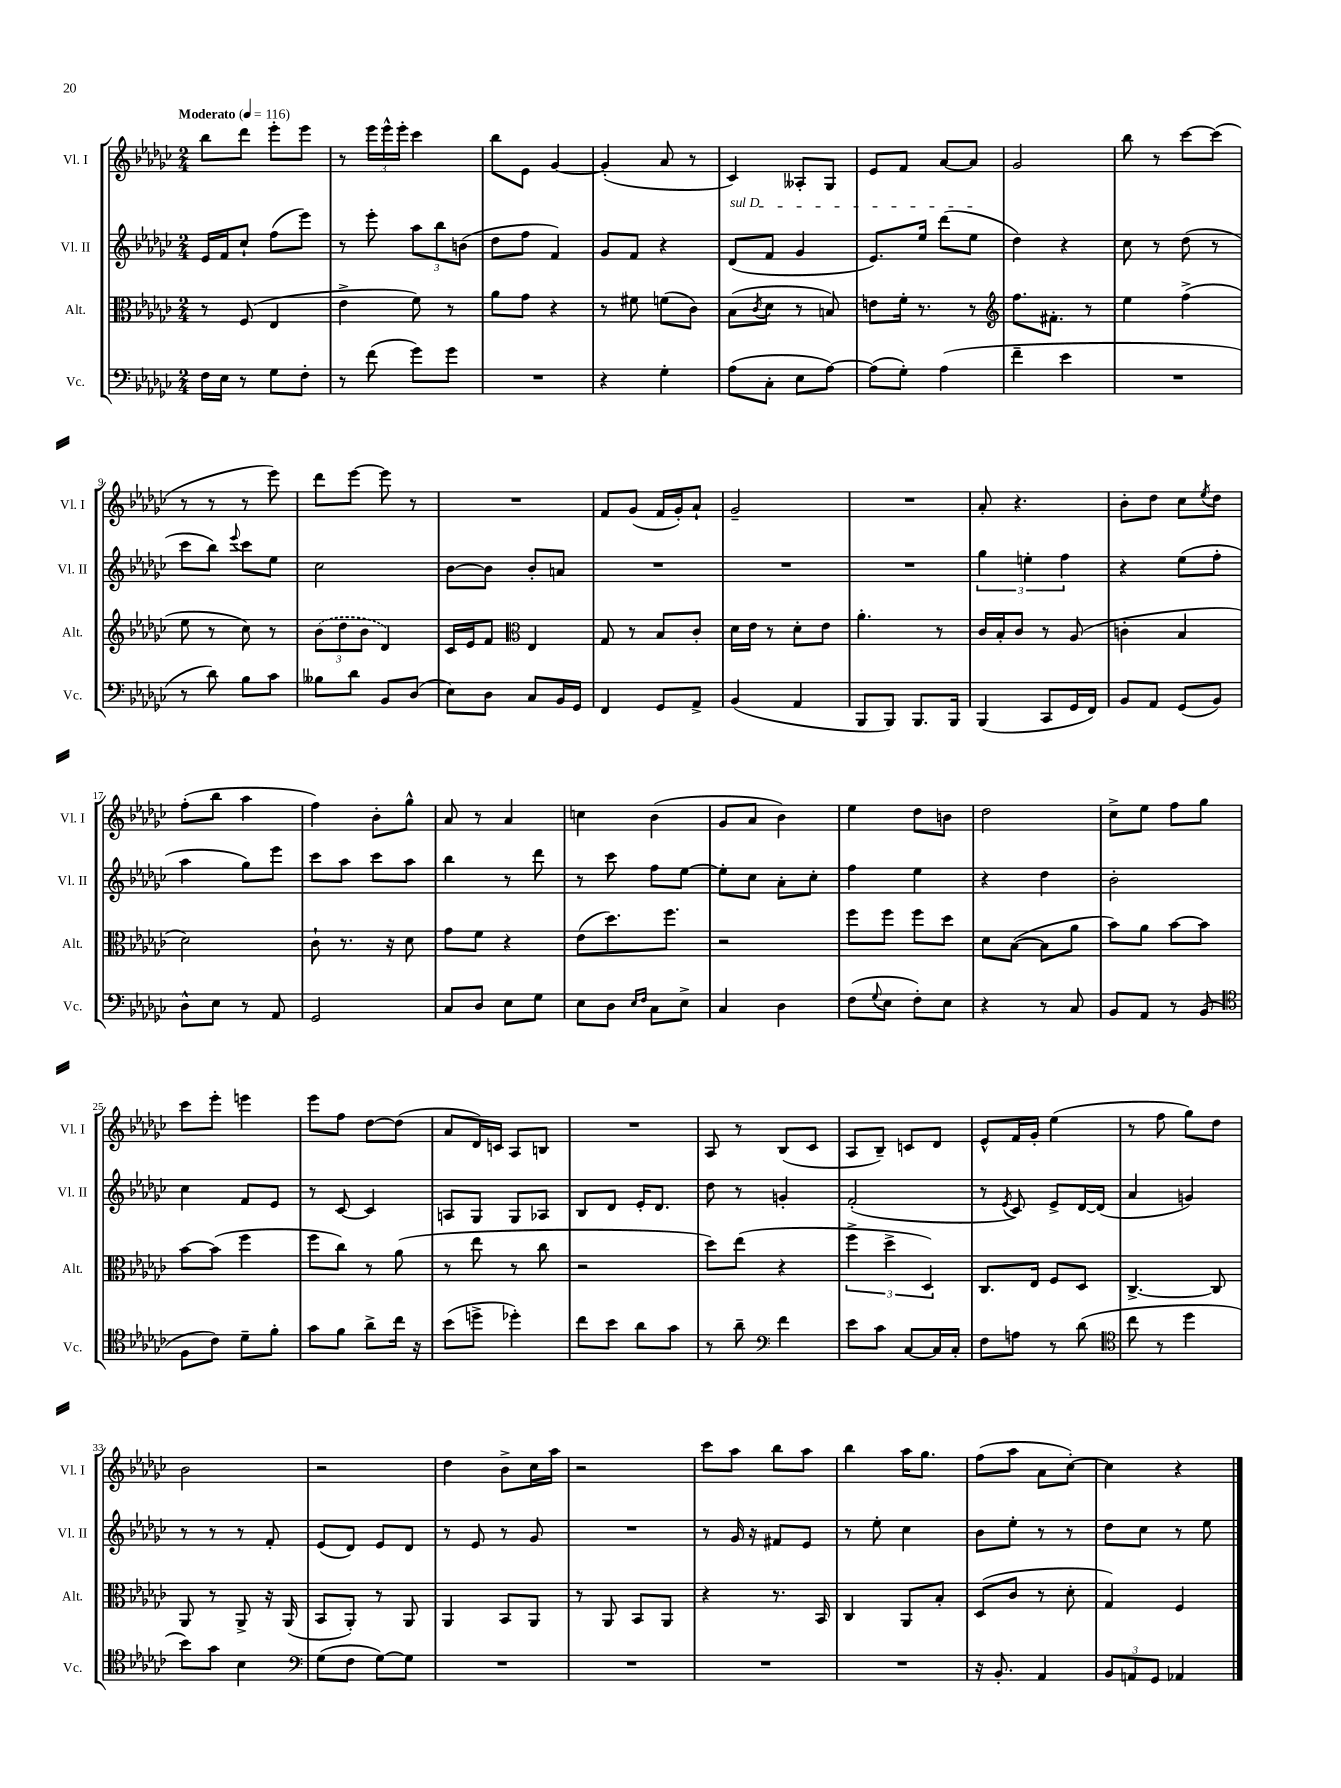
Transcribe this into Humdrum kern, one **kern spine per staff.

**kern	**kern	**kern	**kern
*part4	*part3	*part2	*part1
*staff4	*staff3	*staff2	*staff1
*I"Vc.	*I"Alt.	*I"Vl. II	*I"Vl. I
*I'Vc.	*I'Alt.	*I'Vl. II	*I'Vl. I
*clefF4	*clefC3	*clefG2	*clefG2
*k[b-e-a-d-g-c-]	*k[b-e-a-d-g-c-]	*k[b-e-a-d-g-c-]	*k[b-e-a-d-g-c-]
*M2/4	*M2/4	*M2/4	*M2/4
*MM116	*MM116	*MM116	*MM116
=1	=1	=1	=1
!	!	!	!LO:TX:a:B:t=Moderato
16F\LL	8r	16e-/LL	8bb-\L
16E-\JJ	.	16f/J	.
8r	(8F/	8cc-`/J	8ddd-\J
8G-\L	4E-/	(8ff\L	8eee-'\L
8F'\J	.	8eee-\J)	8eee-\J
=2	=2	=2	=2
8r	4e-^\	8r	8r
(8f\	.	8eee-'\	24eee-\LL
.	.	.	24eee-^^\
.	.	.	24eee-'\JJ
8g-\L)	8f\)	12aa-\L	4ccc-\
.	.	12bb-\	.
8g-\J	8r	.	.
.	.	(12bn\J	.
=3	=3	=3	=3
2r	8a-\L	8dd-\L	8bb-\L
.	8g-\J	8ff\J	8e-\J
.	4r	4f/)	[4g-/
=4	=4	=4	=4
4r	8r	8g-/L	(4g-'/]
.	8f#X\	8f/J	.
4G-'\	(8fn\L	4r	8a-/
.	8c-\J)	.	8r
=5	=5	=5	=5
!	!	!LO:TX:a:i:t=sul D	!
(8A-\L	(8B-\L	(8d-/L	4c-/)
.	8qc-/	.	.
8C-'\J	8d-\J	8f/J	.
8E-\L	8r	4g-/	8A--X'/L
[8A-\J)	8Bn/)	.	8G-/J
=6	=6	=6	=6
(8A-\L]	8en\L	8.e-/L)	8e-/L
8G-'\J)	16f'\Jk	.	8f/J
.	8.r	16ee-/Jk	.
(4A-\	.	(8ddd-\L	[8a-/L
.	8r	8ee-\J	8a-/J]
=7	=7	=7	=7
*	*clefG2	*	*
4f~\	8.ff\L	4dd-\)	2g-/
.	8.f#X'\J	.	.
4e-\	.	4r	.
.	8r	.	.
=8	=8	=8	=8
2r	4ee-\	8cc-\	8bb-\
.	.	8r	8r
.	(4ff^\	(8dd-\	[8ccc-\L
.	.	8r	(8ccc-\J]
!!LO:LB:g=z
=9	=9	=9	=9
8r	8ee-\	8ccc-\L	8r
8d-\)	8r	8bb-\J)	8r
.	.	8qqeee-/	.
8B-\L	8cc-\)	8ccc-\L	8r
8c-\J	8r	8ee-\J	8eee-\)
=10	=10	=10	=10
8B--X\L	(12b-\L	2cc-\	8ddd-\L
.	12dd-\	.	.
8d-\J	.	.	[8eee-\J
.	12b-\J	.	.
8BB-/L	4d-/)	.	8eee-\]
(8D-/J	.	.	8r
=11	=11	=11	=11
8E-\L)	16c-/LL	[8b-\L	2r
.	16e-/J	.	.
8D-\J	8f/J	8b-\J]	.
*	*clefC3	*	*
8C-/L	4E-/	8b-'/L	.
16BB-/L	.	8an/J	.
16GG-/JJ	.	.	.
=12	=12	=12	=12
4FF/	8G-/	2r	8f/L
.	8r	.	(8g-/J
8GG-/L	8B-/L	.	16f/LL
.	.	.	16g-'/J)
8AA-^/J	8c-'/J	.	8a-`/J
=13	=13	=13	=13
(4BB-/	16d-\LL	2r	2g-~/
.	16e-\JJ	.	.
.	8r	.	.
4AA-/	8d-'\L	.	.
.	8e-\J	.	.
=14	=14	=14	=14
8BBB-/L	4.a-'\	2r	2r
8BBB-/J)	.	.	.
8.BBB-/L	.	.	.
.	8r	.	.
16BBB-/Jk	.	.	.
=15	=15	=15	=15
(4BBB-/	16c-/LL	6gg-\	8a-'/
.	16B-'/J	.	.
.	8c-/J	.	4.r
.	.	6een'\	.
8CC-/L	8r	.	.
.	.	6ff\	.
16GG-/L	(8A-/	.	.
16FF/JJ)	.	.	.
=16	=16	=16	=16
8BB-/L	4cn'\	4r	8b-'\L
8AA-/J	.	.	8dd-\J
(8GG-/L	4B-/	(8ee-\L	8cc-\L
.	.	.	8qee-/
8BB-/J)	.	8ff'\J	8dd-\J
!!LO:LB:g=z
=17	=17	=17	=17
8D-^^\L	2d-\)	4aa-\	(8ff'\L
8E-\J	.	.	8bb-\J
8r	.	8gg-\L)	4aa-\
8AA-/	.	8eee-\J	.
=18	=18	=18	=18
2GG-/	8c-`\	8ccc-\L	4ff\)
.	8.r	8aa-\J	.
.	.	8ccc-\L	8b-'\L
.	16r	.	.
.	8d-\	8aa-\J	8gg-^^\J
=19	=19	=19	=19
8C-/L	8g-\L	4bb-\	8a-/
8D-/J	8f\J	.	8r
8E-\L	4r	8r	4a-/
8G-\J	.	8ddd-\	.
=20	=20	=20	=20
8E-\L	(8e-\L	8r	4ccn\
8D-\J	8.dd-\)	8ccc-\	.
16qqE-/LL	.	.	.
16qqF/JJ	.	.	.
8C-\L	.	8ff\L	(4b-\
.	8.ff\J	.	.
8E-^\J	.	[8ee-\J	.
=21	=21	=21	=21
4C-/	2r	8ee-'\L]	8g-/L
.	.	8cc-\J	8a-/J
4D-\	.	8a-'\L	4b-\)
.	.	8cc-'\J	.
=22	=22	=22	=22
(8F\L	8ff\L	4ff\	4ee-\
8qqG-/	.	.	.
8E-\J	8ff\J	.	.
8F'\L)	8ff\L	4ee-\	8dd-\L
8E-\J	8dd-\J	.	8bn\J
=23	=23	=23	=23
4r	8d-\L	4r	2dd-\
.	([8B-\J	.	.
8r	8B-\L]	4dd-\	.
8C-/	8a-\J	.	.
=24	=24	=24	=24
8BB-/L	8b-\L)	2b-'\	8cc-^\L
8AA-/J	8a-\J	.	8ee-\J
8r	[8b-\L	.	8ff\L
(8BB-/	8b-\J]	.	8gg-\J
!!LO:LB:g=z
=25	=25	=25	=25
*clefC4	*	*	*
8F\L	[8b-\L	4cc-\	8ccc-\L
8c-\J)	(8b-\J]	.	8eee-'\J
8d-~\L	4ff\	8f/L	4eeen\
8f'\J	.	8e-/J	.
=26	=26	=26	=26
8g-\L	8ff\L	8r	8eee-\L
8f\J	8cc-\J)	[8c-/	8ff\J
8a-^\L	8r	4c-/]	[8dd-\L
16cc-\Jk	(8a-\	.	(8dd-\J]
16r	.	.	.
=27	=27	=27	=27
(8b-\L	8r	8An/L	8a-/L
8ddn^\J	8ee-\	8G-/J	16d-/L)
.	.	.	16cn/JJ
4dd-X'\)	8r	8G-/L	8A-/L
.	8cc-\	8A-X/J	8Bn/J
=28	=28	=28	=28
8cc-\L	2r	8B-/L	2r
8b-\J	.	8d-/J	.
8a-\L	.	16e-'/KL	.
.	.	8.d-/J	.
8g-\J	.	.	.
=29	=29	=29	=29
8r	8dd-\L)	8dd-\	8A-/
8a-~\	(8ee-\J	8r	8r
*clefF4	*	*	*
4f\	4r	4gn'/	(8B-/L
.	.	.	8c-/J
=30	=30	=30	=30
8e-\L	6ff^\	(2f'/	8A-/L
8c-\J	.	.	8B-~/J)
.	6dd-^\	.	.
[8C-/L	.	.	8cn/L
.	6D-/)	.	.
16C-/L]	.	.	8d-/J
16C-'/JJ	.	.	.
=31	=31	=31	=31
8F\L	8.C-/L	8r	8e-^^/L
.	.	8qe-/	.
8An\J	.	8c-/)	16f/L
.	16E-/Jk	.	16g-'/JJ
8r	8F/L	8e-^/L	(4ee-\
(8d-\	8D-/J	[16d-/L	.
.	.	(16d-/JJ]	.
=32	=32	=32	=32
*clefC4	*	*	*
8cc-\	[4.C-^/	4a-/	8r
8r	.	.	8ff\
4dd-\	.	4gn/)	8gg-\L)
.	8C-/]	.	8dd-\J
!!LO:LB:g=z
=33	=33	=33	=33
8b-\L)	8AA-/	8r	2b-\
8g-\J	8r	8r	.
4B-\	8AA-^/	8r	.
.	16r	8f'/	.
.	(16AA-/	.	.
=34	=34	=34	=34
*clefF4	*	*	*
(8G-\L	8BB-/L	(8e-/L	2r
8F\J	8AA-'/J)	8d-/J)	.
[8G-\L)	8r	8e-/L	.
8G-\J]	8AA-/	8d-/J	.
=35	=35	=35	=35
2r	4AA-/	8r	4dd-\
.	.	8e-/	.
.	8BB-/L	8r	8b-^\L
.	8AA-/J	8g-/	16cc-\L
.	.	.	16aa-\JJ
=36	=36	=36	=36
2r	8r	2r	2r
.	8AA-/	.	.
.	8BB-/L	.	.
.	8AA-/J	.	.
=37	=37	=37	=37
2r	4r	8r	8ccc-\L
.	.	16g-/	8aa-\J
.	.	16r	.
.	8.r	8f#X/L	8bb-\L
.	.	8e-/J	8aa-\J
.	16BB-/	.	.
=38	=38	=38	=38
2r	4C-/	8r	4bb-\
.	.	8ee-'\	.
.	8AA-/L	4cc-\	16aa-\KL
.	.	.	8.gg-\J
.	8B-'/J	.	.
=39	=39	=39	=39
16r	(8D-/L	8b-\L	(8ff\L
8.BB-'/	.	.	.
.	8c-/J	8ee-'\J	8aa-\J
4AA-/	8r	8r	8a-\L
.	8d-'\	8r	[8cc-'\J)
=40	=40	=40	=40
12BB-/L	4G-/)	8dd-\L	4cc-\]
12AAn/	.	.	.
.	.	8cc-\J	.
12GG-/J	.	.	.
4AA-X/	4F/	8r	4r
.	.	8ee-\	.
==	==	==	==
*-	*-	*-	*-
